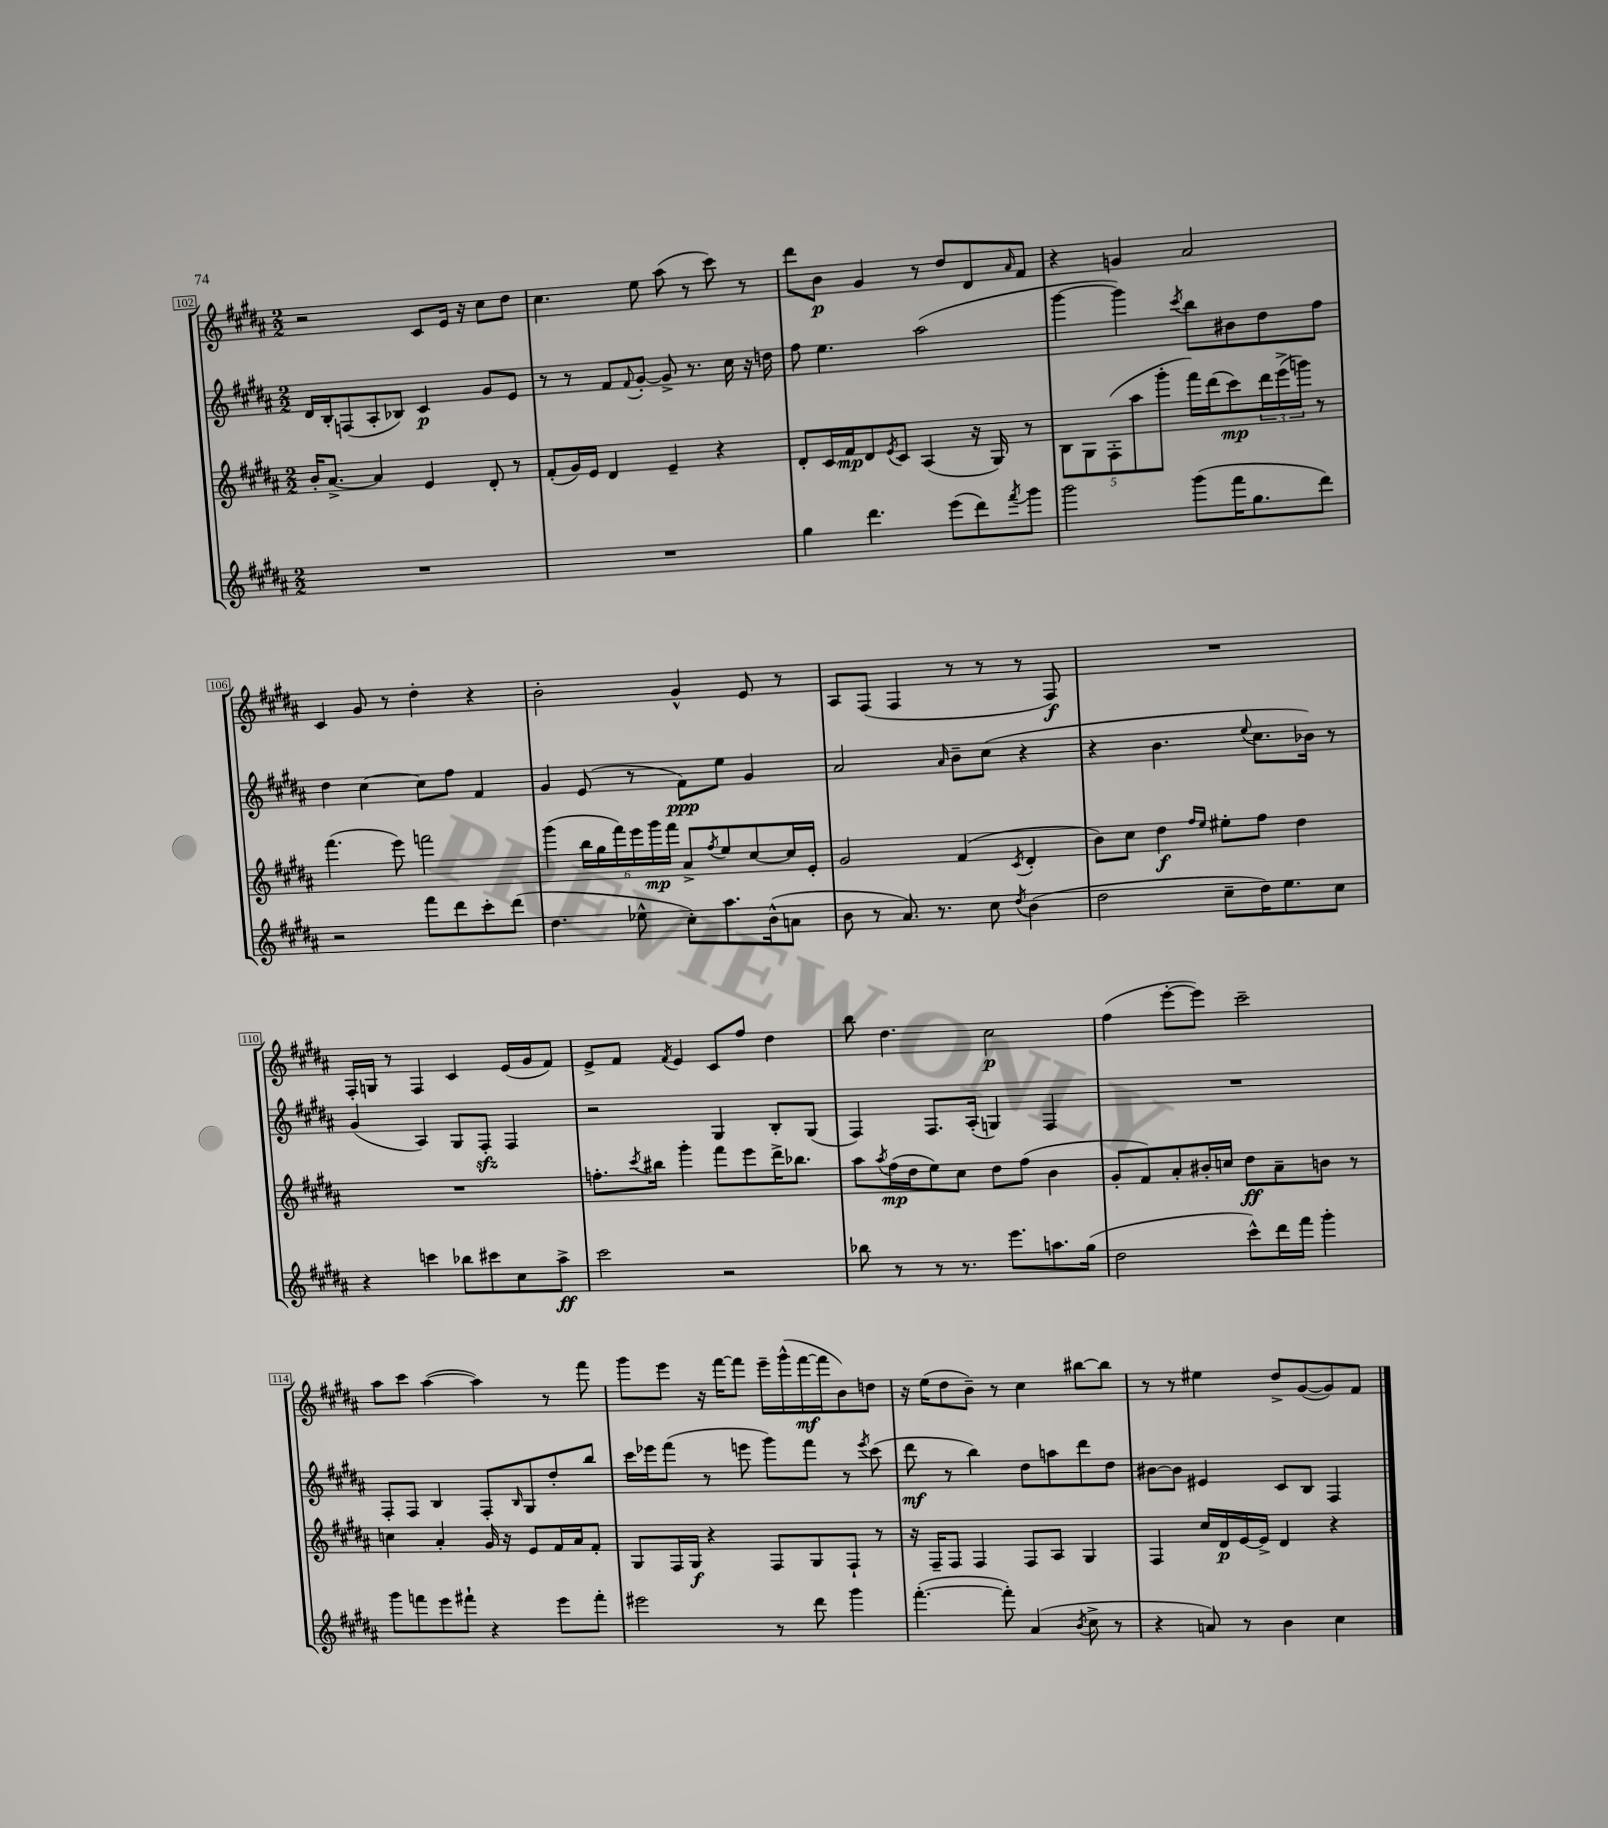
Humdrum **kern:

**kern	**dynam	**kern	**dynam	**kern	**dynam	**kern	**dynam
*part4	*part4	*part3	*part3	*part2	*part2	*part1	*part1
*staff4	*staff4	*staff3	*staff3	*staff2	*staff2	*staff1	*staff1
*clefG2	*	*clefG2	*	*clefG2	*	*clefG2	*
*k[f#c#g#d#a#]	*	*k[f#c#g#d#a#]	*	*k[f#c#g#d#a#]	*	*k[f#c#g#d#a#]	*
*M2/2	*	*M2/2	*	*M2/2	*	*M2/2	*
=102	=102	=102	=102	=102	=102	=102	=102
1r	.	16b'/KL	.	16d#/LL	.	2r	.
.	.	[8.a#^/J	.	16B'/J	.	.	.
.	.	.	.	(8Fn/	.	.	.
.	.	4a#/]	.	8A#'/	.	.	.
.	.	.	.	8B-X/J)	.	.	.
.	.	4e/	.	4c#/	p	8c#/L	.
.	.	.	.	.	.	16e/Jk	.
.	.	.	.	.	.	16r	.
.	.	8d#'/	.	8g#/L	.	8cc#\L	.
.	.	8r	.	8e/J	.	8dd#\J	.
=103	=103	=103	=103	=103	=103	=103	=103
1r	.	(8f#'/L	.	8r	.	4.cc#\	.
.	.	16g#/L)	.	8r	.	.	.
.	.	16e/JJ	.	.	.	.	.
.	.	4d#/	.	8f#/L	.	.	.
.	.	.	.	8qqf#/	.	.	.
.	.	.	.	[8g#'/J	.	8ee\	.
.	.	4e~/	.	8g#^/]	.	(8aa#\	.
.	.	.	.	8.r	.	8r	.
.	.	4r	.	.	.	8ccc#\)	.
.	.	.	.	16cc#\	.	.	.
.	.	.	.	16r	.	8r	.
.	.	.	.	16ddn\	.	.	.
=104	=104	=104	=104	=104	=104	=104	=104
4gg#\	.	8d#'/L	.	8ff#\	.	8ddd#\L	.
.	.	16c#/L	.	4.ee\	.	8b\J	p
.	.	16f#/J	mp	.	.	.	.
4.ddd#\	.	8d#/	.	.	.	4g#/	.
.	.	8qe/	.	.	.	.	.
.	.	8c#/J	.	.	.	.	.
.	.	(4A#/	.	(2aa#\	.	8r	.
(8eee\L	.	.	.	.	.	8dd#/L	.
8ddd#\)	.	16r	.	.	.	8d#/	.
.	.	16G#/)	.	.	.	.	.
8qfff#/	.	.	.	.	.	16qqa#/	.
8ggg#\J	.	8r	.	.	.	8f#/J	.
=105	=105	=105	=105	=105	=105	=105	=105
2ggg#\	.	10B\L	.	[4ggg#\	.	4r	.
.	.	10G#\	.	.	.	.	.
.	.	(10F#'\	.	.	.	.	.
.	.	.	.	4ggg#\])	.	4gn/	.
.	.	10aa#\	.	.	.	.	.
.	.	10ggg#'\J	.	.	.	.	.
.	.	.	.	8qccc#/	.	.	.
(8ggg#\L	.	16fff#\LL)	.	8bb\L	.	2a#/	.
.	.	(16ddd#\J	.	.	.	.	.
16fff#\K	.	8ccc#\)	mp	8b#X\	.	.	.
8.gg#\	.	.	.	.	.	.	.
.	.	24ddd#\L	.	8dd#\	.	.	.
.	.	(24eee^\	.	.	.	.	.
.	.	24gggn\JJ)	.	.	.	.	.
8ddd#\J)	.	8r	.	8ff#\J	.	.	.
!!LO:LB:g=z
=106	=106	=106	=106	=106	=106	=106	=106
2r	.	(4.fff#\	.	4dd#\	.	4c#/	.
.	.	.	.	[4cc#\	.	8g#/	.
.	.	8eee\)	.	.	.	8r	.
8fff#\L	.	2fffn\	.	8cc#\L]	.	4dd#'\	.
8ddd#\	.	.	.	8ff#\J	.	.	.
8ccc#'\	.	.	.	4f#/	.	4r	.
(8ddd#\J	.	.	.	.	.	.	.
=107	=107	=107	=107	=107	=107	=107	=107
4.dd#\	.	(4ggg#\	.	4g#/	.	2b'\	.
.	.	24bb\LL	.	(8e/	.	.	.
.	.	24gg#\	.	.	.	.	.
.	.	24fff#\)	.	.	.	.	.
8ee-X^^\	.	24eee\	.	8r	.	.	.
.	.	24ggg#\	mp	.	.	.	.
.	.	24fff#\JJ	.	.	.	.	.
8cc#'\L)	.	8a#^/L	.	8f#\L)	ppp	4g#^^/	.
.	.	8qff#/	.	.	.	.	.
8.aa#\	.	8ee/	.	8ee\J	.	.	.
.	.	[8cc#/	.	4g#/	.	8e/	.
(16b^^\k	.	.	.	.	.	.	.
8an\J	.	16cc#/L]	.	.	.	8r	.
.	.	16e'/JJ	.	.	.	.	.
=108	=108	=108	=108	=108	=108	=108	=108
8b\	.	2g#/	.	2a#/	.	8A#/L	.
8r	.	.	.	.	.	(8F#/J	.
8.a#/)	.	.	.	.	.	4F#/	.
8.r	.	.	.	.	.	.	.
.	.	.	.	16qqa#/	.	.	.
.	.	(4f#/	.	8b~\L	.	8r	.
8cc#\	.	.	.	(8cc#\J	.	8r	.
8qdd#/	.	8qc#/	.	.	.	.	.
(4b\	.	4d#'/	.	4r	.	8r	.
.	.	.	.	.	.	8F#/)	f
=109	=109	=109	=109	=109	=109	=109	=109
2dd#\	.	8b\L)	.	4r	.	1r	.
.	.	8cc#\J	.	.	.	.	.
.	.	4dd#\	f	4.b\	.	.	.
.	.	16qqff#/LL	.	.	.	.	.
.	.	16qqee/JJ	.	.	.	.	.
8cc#~\L	.	8ee#X'\L	.	.	.	.	.
.	.	.	.	8qqee/	.	.	.
16dd#\K)	.	8ff#\J	.	8.cc#\L	.	.	.
8.ee\	.	.	.	.	.	.	.
.	.	4dd#\	.	.	.	.	.
.	.	.	.	16b-X\Jk)	.	.	.
8cc#\J	.	.	.	8r	.	.	.
!!LO:LB:g=z
=110	=110	=110	=110	=110	=110	=110	=110
4r	.	1r	.	(4g#/	.	16F#'/LL	.
.	.	.	.	.	.	16Gn/JJ	.
.	.	.	.	.	.	8r	.
4cccn\	.	.	.	4A#/)	.	4F#/	.
8bb-X\L	.	.	.	8G#/L	.	4c#/	.
8ccc#X\	.	.	.	8F#zz'/J	.	.	.
8cc#\	.	.	.	4F#/	.	(16e/LL	.
.	.	.	.	.	.	16g#/J	.
8aa#^\J	ff	.	.	.	.	8f#/J)	.
=111	=111	=111	=111	=111	=111	=111	=111
2ccc#\	.	8.ffn'\L	.	2r	.	8e^/L	.
.	.	.	.	.	.	8f#/J	.
.	.	8qccc#/	.	.	.	.	.
.	.	16bb#X\Jk	.	.	.	.	.
.	.	.	.	.	.	8qf#/	.
.	.	4ggg#'\	.	.	.	4e/	.
2r	.	8fff#\L	.	4G#/	.	8c#/L	.
.	.	8eee\	.	.	.	8ff#/J	.
.	.	16ddd#^\K	.	8B'/L	.	4dd#\	.
.	.	8.bb-X\J	.	.	.	.	.
.	.	.	.	(8G#/J	.	.	.
=112	=112	=112	=112	=112	=112	=112	=112
8bb-X\	.	8aa#\L	.	4F#/)	.	8bb\	.
.	.	8qaa#/	.	.	.	.	.
8r	.	(16ff#\L	mp	.	.	4.dd#\	.
.	.	16dd#\J	.	.	.	.	.
8r	.	8ee\)	.	8.F#/L	.	.	.
8.r	.	8cc#\J	.	.	.	.	.
.	.	.	.	(16A#'/Jk	.	.	.
.	.	8dd#\L	.	4Gn/)	.	2cc#\	p
8.eee\L	.	.	.	.	.	.	.
.	.	(8ff#\J	.	.	.	.	.
8.aan\	.	4b\	.	4F#/	.	.	.
(16gg#\Jk	.	.	.	.	.	.	.
=113	=113	=113	=113	=113	=113	=113	=113
2dd#\	.	8g#'/L	.	1r	.	(4ff#\	.
.	.	8f#/)	.	.	.	.	.
.	.	8a#'/	.	.	.	[8eee'\L	.
.	.	16b#X'/L	.	.	.	8eee\J])	.
.	.	16ccn/JJ	.	.	.	.	.
8ccc#^^\L)	.	8dd#\L	ff	.	.	2ccc#~\	.
16ddd#\L	.	8a#~\	.	.	.	.	.
16fff#\JJ	.	.	.	.	.	.	.
4ggg#'\	.	8bn\J	.	.	.	.	.
.	.	8r	.	.	.	.	.
!!LO:LB:g=z
=114	=114	=114	=114	=114	=114	=114	=114
8ggg#\L	.	4ccn\	.	8F#'/L	.	8aa#\L	.
8fffn\	.	.	.	8F#/J	.	8ccc#\J	.
8eee\	.	4a#'/	.	4B/	.	([4aa#\	.
8fff#X`\J	.	.	.	.	.	.	.
4r	.	16g#/	.	8F#'/L	.	4aa#\])	.
.	.	16r	.	.	.	.	.
.	.	.	.	16qqB/	.	.	.
.	.	8e/L	.	8G#/	.	.	.
8eee\L	.	16f#/L	.	8dd#'/	.	8r	.
.	.	16a#/J	.	.	.	.	.
8fff#'\J	.	8f#'/J	.	8bb/J	.	8fff#\	.
=115	=115	=115	=115	=115	=115	=115	=115
2eee#X\	.	8G#/L	.	16ccc#\LL	.	8ggg#\L	.
.	.	.	.	16eee-X\J	.	.	.
.	.	16F#/L	.	(8fff#\J	.	8eee\J	.
.	.	16G#/JJ	f	.	.	.	.
.	.	4r	.	8r	.	16r	.
.	.	.	.	.	.	[16fff#\KL	.
.	.	.	.	8eeen\	.	8fff#\J]	.
8r	.	8F#/L	.	8ggg#\L)	.	16eee~\LL	.
.	.	.	.	.	.	(16ggg#^^\	.
8ddd#\	.	8G#/	.	8fff#\J	.	[16fff#\	mf
.	.	.	.	.	.	16fff#\J]	.
4ggg#\	.	8F#`/J	.	8r	.	8b\)	.
.	.	.	.	8qeee/	.	.	.
.	.	8r	.	(8ccc#\	.	8ddn\J	.
=116	=116	=116	=116	=116	=116	=116	=116
([4.fff#'\	.	16r	.	8ddd#\	mf	16r	.
.	.	16F#~/KL	.	.	.	(16ee\KL	.
.	.	8F#/J	.	8r	.	8dd#\	.
.	.	4F#/	.	4bb\)	.	8b~\J)	.
8fff#'\])	.	.	.	.	.	8r	.
(4a#/	.	8F#/L	.	8dd#\L	.	4cc#\	.
.	.	8A#/J	.	8aan\	.	.	.
8qb/	.	.	.	.	.	.	.
8cc#^\	.	4G#/	.	8ddd#\	.	[8bb#X\L	.
8r	.	.	.	8dd#\J	.	8bb#\J]	.
=117	=117	=117	=117	=117	=117	=117	=117
4r	.	4F#/	.	[8b#X\L	.	8r	.
.	.	.	.	8b#\J]	.	8r	.
8an/)	.	16cc#/LL	.	4e#X/	.	4ee#X\	.
.	.	16d#/	p	.	.	.	.
8r	.	[16e/	.	.	.	.	.
.	.	16e^/JJ]	.	.	.	.	.
4b\	.	4d#/	.	8c#/L	.	8dd#^/L	.
.	.	.	.	8B/J	.	([8g#/	.
4cc#\	.	4r	.	4F#/	.	8g#/])	.
.	.	.	.	.	.	8f#/J	.
==	==	==	==	==	==	==	==
*-	*-	*-	*-	*-	*-	*-	*-
